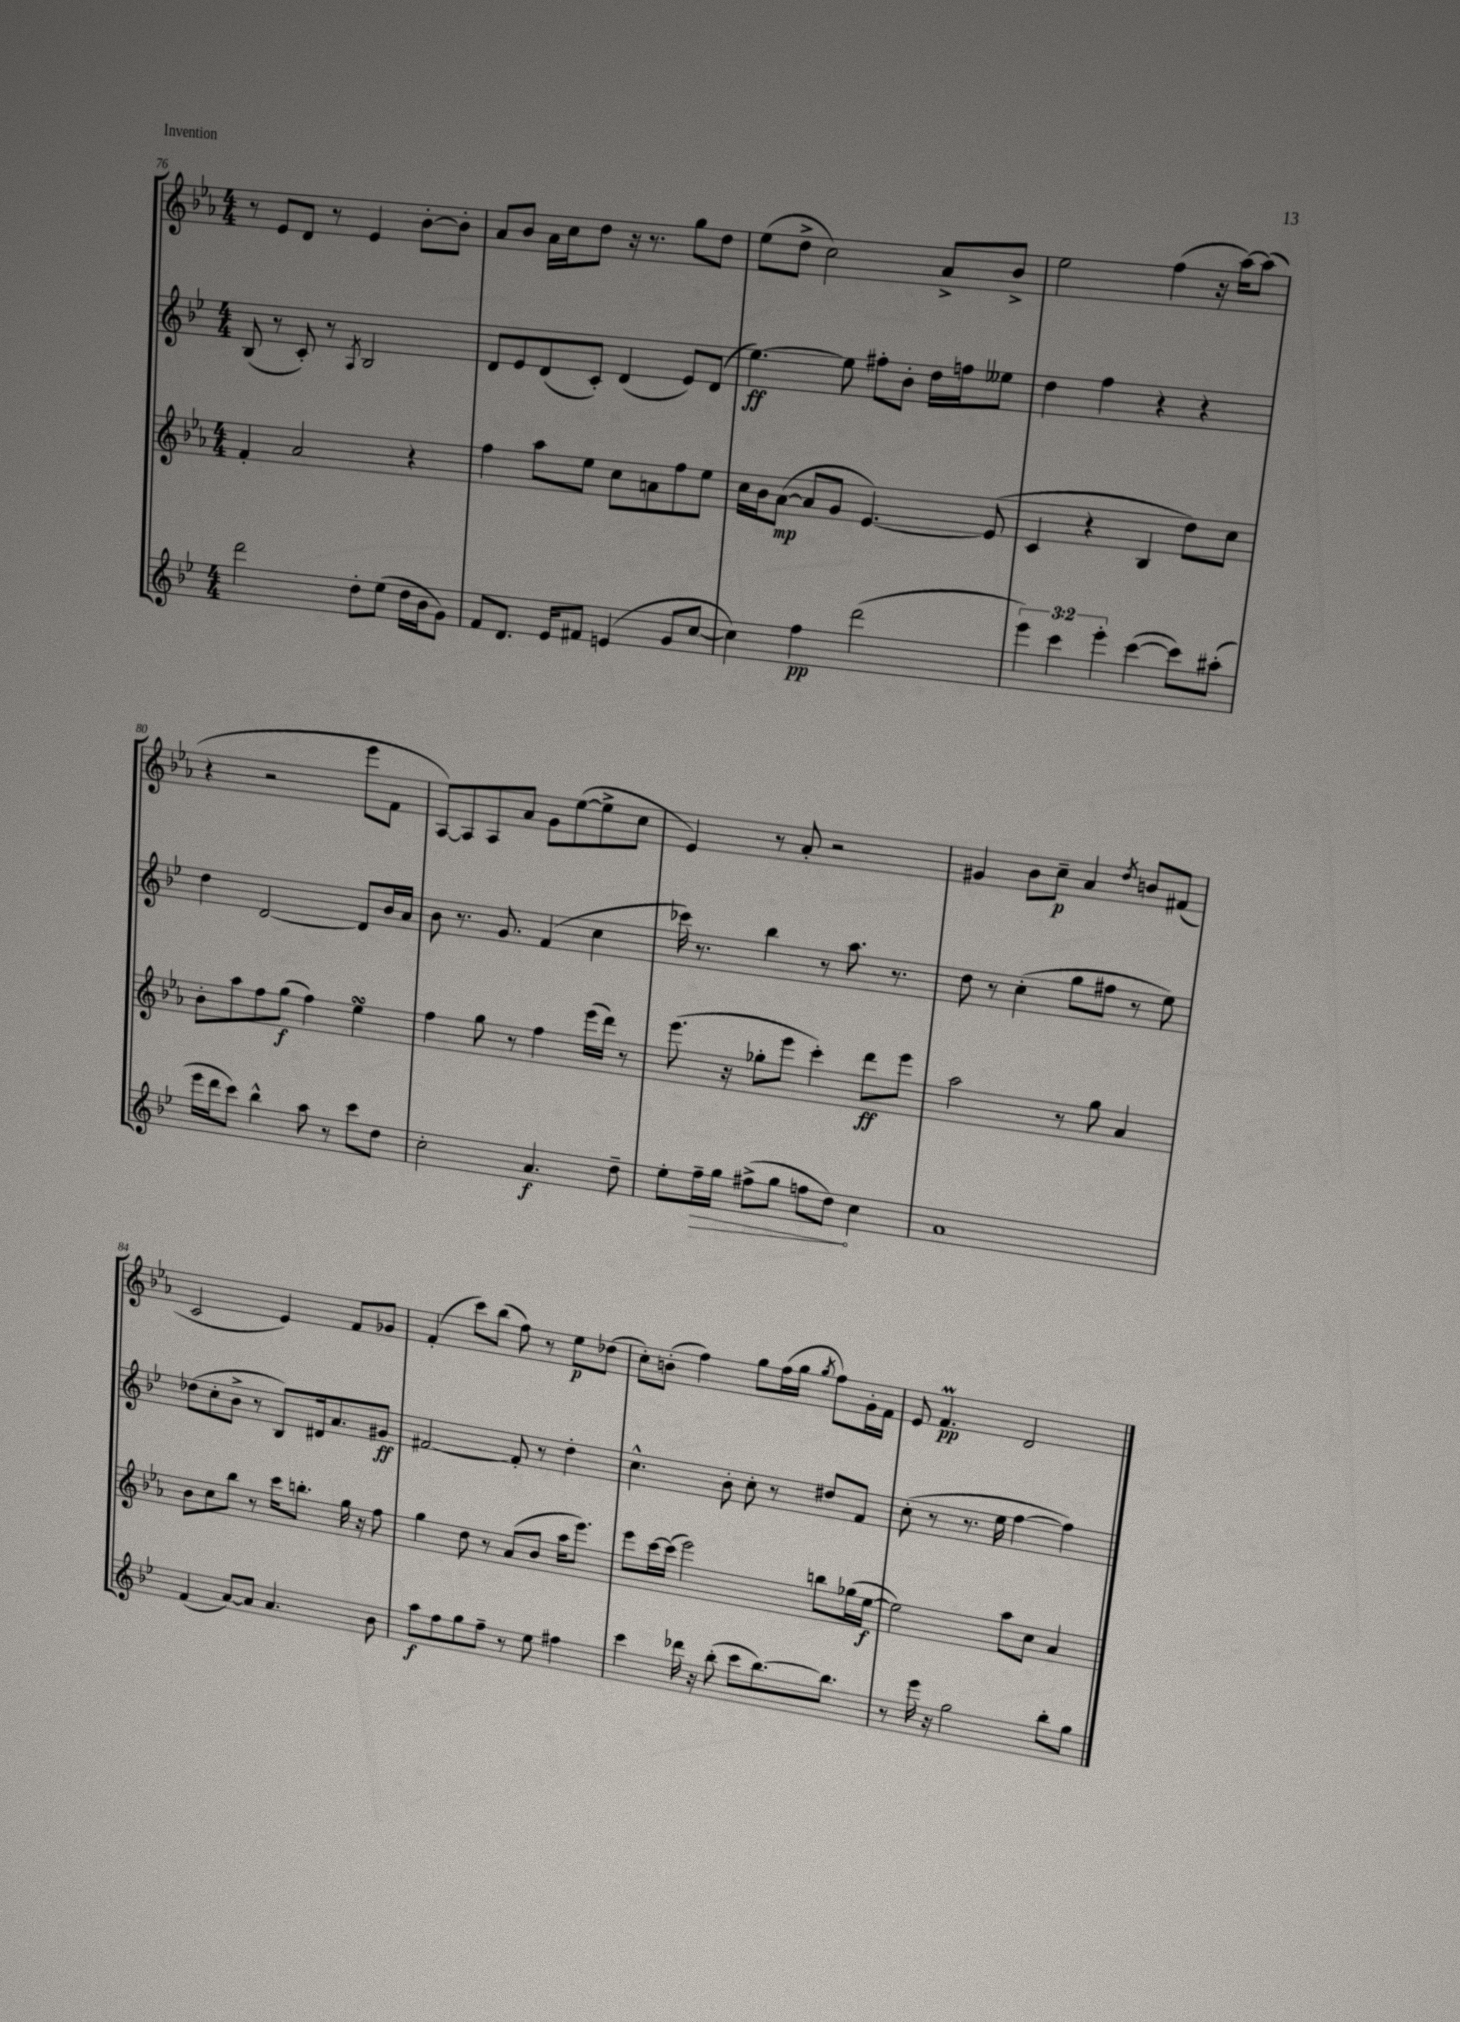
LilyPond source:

<<
\new StaffGroup <<
\new Staff = "s0" {
    \clef treble \key ees \major \numericTimeSignature \time 4/4
    r8 ees'8 d'8 r8 ees'4 bes'8~-. bes'8-. |
    aes'8 bes'8 aes'16 c''16 d''8 r16 r8. g''8 d''8 |
    ees''8( d''8-> c''2) aes'8-> bes'8-> |
    ees''2 f''4( r16 aes''16~) aes''8( |
    r4 r2 ees'''8 f'8 |
    aes8~) aes8 aes8 aes'8 g'8 ees''8~( ees''8-> c''8 |
    ees'4) r8 aes'8-. r2 |
    gis'4 bes'8 c''8--\p aes'4 \acciaccatura { d''8 } b'8 fis'8( |
    c'2 ees'4) f'8 ges'8 |
    f'4-.( c'''8) bes''8( f''8) r8 ees''8\p des''8( |
    c''8-.) b'8-.( f''4) g''8 f''16( g''16 \acciaccatura { g''8 } f''8) g'16-. f'16 |
    ees'8 f'4.\prall\pp d'2 \bar "|." |
}
\new Staff = "s1" {
    \clef treble \key bes \major \numericTimeSignature \time 4/4
    bes8( r8 c'8-.) r8 \acciaccatura { a8 } bes2 |
    d'8 ees'8 d'8( c'8-.) d'4( ees'8) d'8( |
    ees''4.~\ff) ees''8 fis''8-. bes'8-. d''16 f''16 eeses''8 |
    d''4 f''4 r4 r4 |
    d''4 d'2~ d'8 bes'16 a'16 |
    bes'8 r8. g'8. f'4( c''4 |
    ces'''16) r8. bes''4 r8 a''8. r8. |
    d''8 r8 c''4-.( g''8 fis''8 r8 ees''8) |
    des''8( c''8-. bes'8-> r8 bes8) dis'16 a'8. gis'8\ff |
    fis'2~ fis'8-. r8 d''4-. |
    c''4.-^ bes'8-. c''8-. r8 dis''8 f'8 |
    c''8-.( r8 r8. ees''16 f''4~ f''4) \bar "|." |
}
\new Staff = "s2" {
    \clef treble \key ees \major \numericTimeSignature \time 4/4
    f'4-. aes'2 r4 |
    f''4 aes''8 ees''8 c''8 a'8 f''8 ees''8 |
    c''16 bes'16 aes'8~\mp( aes'8 g'8 ees'4.~) ees'8( |
    c'4 r4 bes4 d''8) c''8 |
    bes'8-. aes''8 f''8 g''8\f( f''4) ees''4\turn |
    f''4 g''8 r8 f''4 ees'''16( d'''16) r8 |
    ees'''8.( r16 ges''8-. ees'''8 c'''4-.) d'''8\ff ees'''8 |
    aes''2 r8 g''8 aes'4 |
    bes'8 c''8 bes''8 r8 c'''16 b''8.-. g''16 r16 f''8 |
    g''4 d''8 r8 aes'8( bes'8 aes''16 ees'''8.) |
    ees'''8 c'''16~ c'''16( ees'''2) b''8 ges''16( ees''16~\f |
    ees''2) aes''8 c''8 aes'4 \bar "|." |
}
\new Staff = "s3" {
    \clef treble \key bes \major \numericTimeSignature \time 4/4 \override Staff.TupletNumber.text = #tuplet-number::calc-fraction-text
    d'''2 d''8-. ees''8( d''16 bes'16 g'8) |
    f'8 d'8. ees'16 fis'8 e'4( g'8 c''8~ |
    c''4) f''4\pp d'''2( |
    \tuplet 3/2 { ees'''4) c'''4 ees'''4-. } c'''4~( c'''8) ais''8-.( |
    ees'''16 d'''16 c'''8) bes''4-^ a''8 r8 c'''8 d''8 |
    c''2-. a'4.\f d''8-- |
    ees''8-. \once \override Hairpin.circled-tip = ##t f''16--\> g''16 fis''8->( g''8 f''8 d''8\!) c''4 |
    a'1 |
    f'4( a'8~) a'8 a'4. bes'8 |
    a''8\f f''8 g''8 f''8-- r8 ees''8 fis''4 |
    c'''4 des'''16 r16 bes''8-.( c'''8 bes''8.~) bes''8. |
    r8 ees'''16 r16 g''2 bes''8-. g''8 \bar "|." |
}
>>
>>
\layout { \context { \Score currentBarNumber = #76 } }
